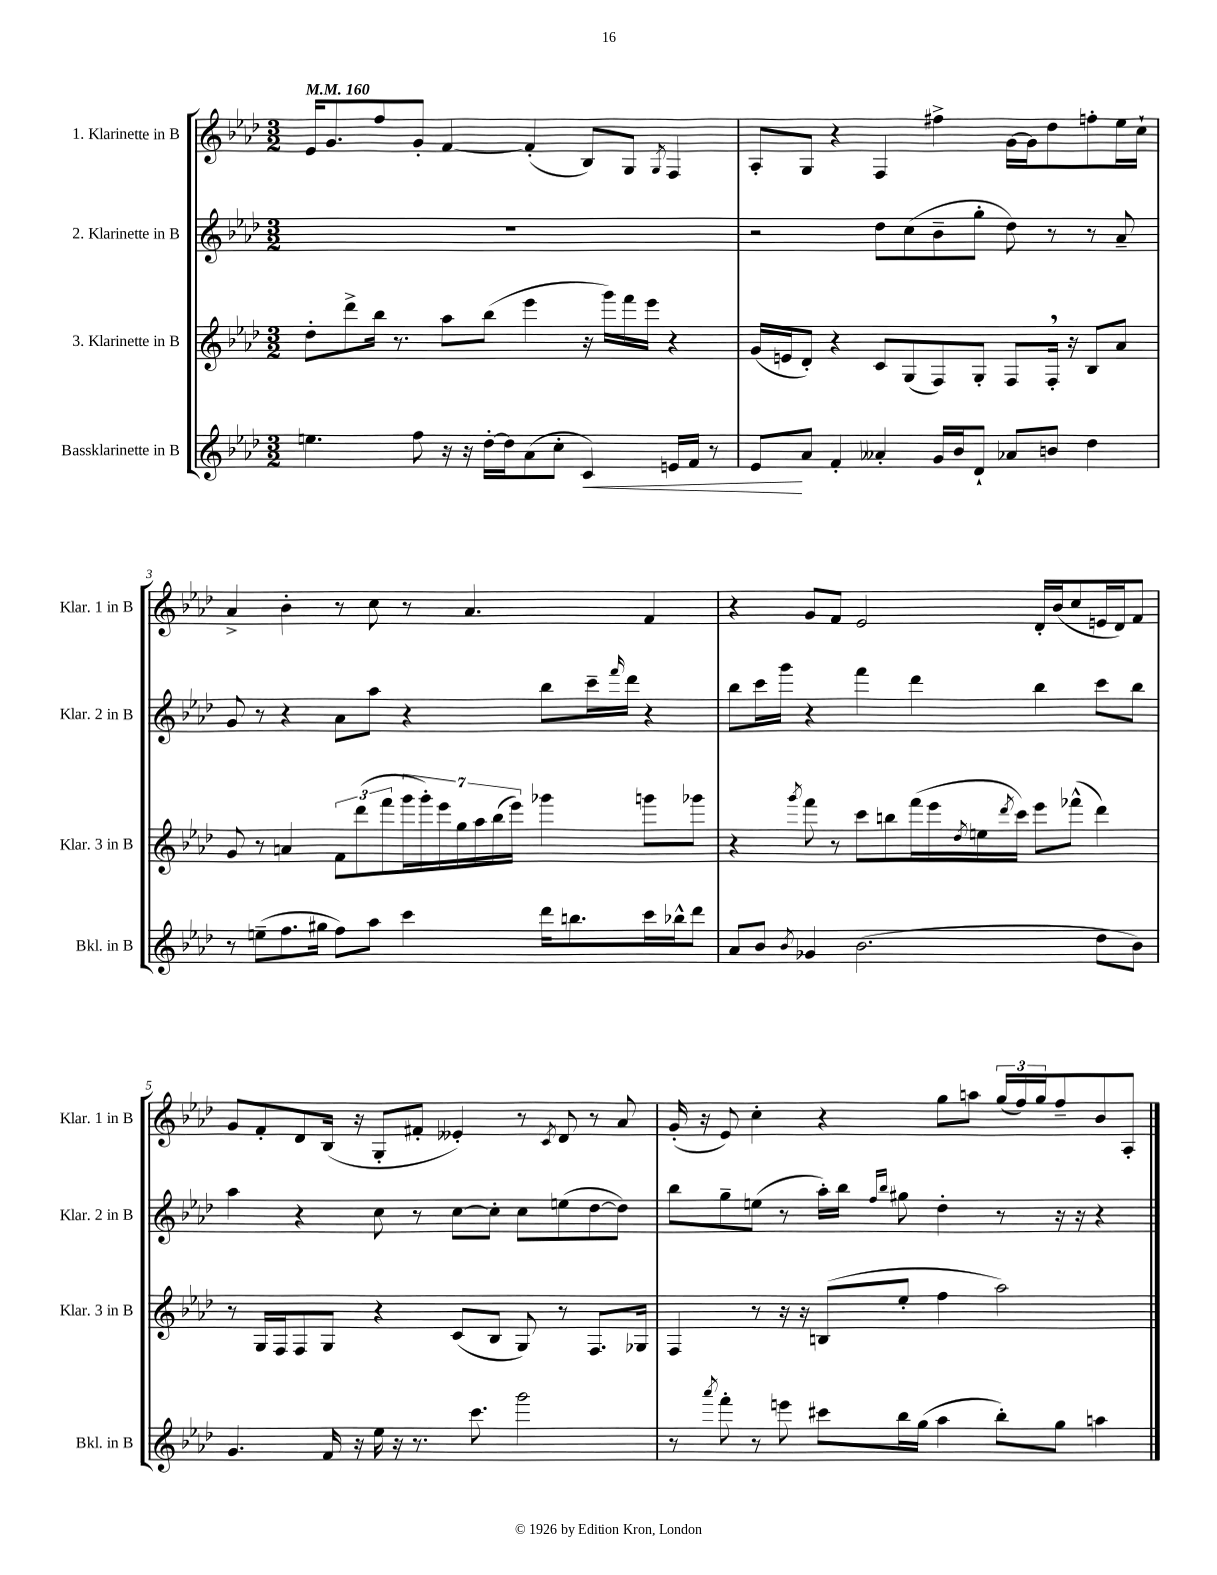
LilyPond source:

<<
\new StaffGroup <<
\new Staff = "s0" \with { instrumentName = "1. Klarinette in B" shortInstrumentName = "Klar. 1 in B" } {
    \clef treble \key aes \major \numericTimeSignature \time 3/2 \tempo 4 = 160
    ees'16 g'8. f''8 g'8-. f'4~ f'4-.( bes8) g8 \acciaccatura { g8 } f4 |
    aes8-. g8 r4 f4 fis''4-> g'16~ g'16 des''8 f''8-. ees''16 c''16-! |
    aes'4-> bes'4-. r8 c''8 r8 aes'4. f'4 |
    r4 g'8 f'8 ees'2 des'16-. bes'16( c''8 e'16 des'16) f'8 |
    g'8 f'8-. des'8 bes16( r16 g8-. fis'8-. eeses'4-.) r8 \acciaccatura { c'8 } des'8 r8 aes'8 |
    g'16-.( r16 ees'8) c''4-. r4 g''8 a''8 \tuplet 3/2 { g''16( f''16) g''16 } f''8-- bes'8 aes8-. \bar "|." |
}
\new Staff = "s1" \with { instrumentName = "2. Klarinette in B" shortInstrumentName = "Klar. 2 in B" } {
    \clef treble \key aes \major \numericTimeSignature \time 3/2
    R1. |
    r2 des''8 c''8( bes'8-- g''8-. des''8) r8 r8 aes'8-- |
    g'8 r8 r4 aes'8 aes''8 r4 bes''8 c'''16-- \grace { f'''16 } des'''16 r4 |
    bes''8 c'''16 g'''16 r4 f'''4 des'''4 bes''4 c'''8 bes''8 |
    aes''4 r4 c''8 r8 c''8~ c''8-. c''8 e''8( des''8~ des''8) |
    bes''8 g''8-- e''8( r8 aes''16-.) bes''16 \grace { f''16 bes''16 } gis''8 des''4-. r8 r16 r16 r4 \bar "|." |
}
\new Staff = "s2" \with { instrumentName = "3. Klarinette in B" shortInstrumentName = "Klar. 3 in B" } {
    \clef treble \key aes \major \numericTimeSignature \time 3/2
    des''8-. des'''8-> bes''16 r8. aes''8 bes''8( ees'''4 r16 g'''16) f'''16 ees'''16 r4 |
    g'16( e'16 des'8-.) r4 c'8 g8( f8) g8-. f8 f16-. \breathe r16 bes8 aes'8 |
    g'8 r8 a'4 \tuplet 3/2 { f'8 des'''8( f'''8 } \tuplet 7/4 { g'''16 g'''16-.) ees'''16 g''16 aes''16 bes''16( ees'''16) } ges'''4 g'''8 ges'''8 |
    r4 \acciaccatura { g'''8 } f'''8 r8 c'''8 b''8 f'''16( ees'''16 \acciaccatura { des''8 } e''16 \acciaccatura { des'''8 } c'''16) ees'''8 fes'''8-^( des'''4) |
    r8 g16 f16 f8 g8 r4 c'8( bes8 g8) r8 f8. ges16 |
    f4 r8 r16 r16 b8( ees''8-. f''4 aes''2) \bar "|." |
}
\new Staff = "s3" \with { instrumentName = "Bassklarinette in B" shortInstrumentName = "Bkl. in B" } {
    \clef treble \key aes \major \numericTimeSignature \time 3/2
    e''4. f''8 r16 r16 des''16~-. des''16 aes'8( c''8-. c'4\<) e'16 f'16 r8 |
    ees'8\! aes'8 f'4-. aeses'4-. g'16 bes'16 des'8-! aes'8 b'8 des''4 |
    r8 e''8--( f''8. gis''16 f''8) aes''8 c'''4 des'''16 b''8. c'''16 bes''16-^ des'''8 |
    aes'8 bes'8 \acciaccatura { bes'8 } ges'4 bes'2.( des''8 bes'8) |
    g'4. f'16 r16 ees''16 r16 r8. c'''8. g'''2 |
    r8 \acciaccatura { aes'''8 } f'''8-. r8 e'''8 cis'''8 bes''16 g''16( aes''4 bes''8-.) g''8 a''4 \bar "|." |
}
>>
>>
